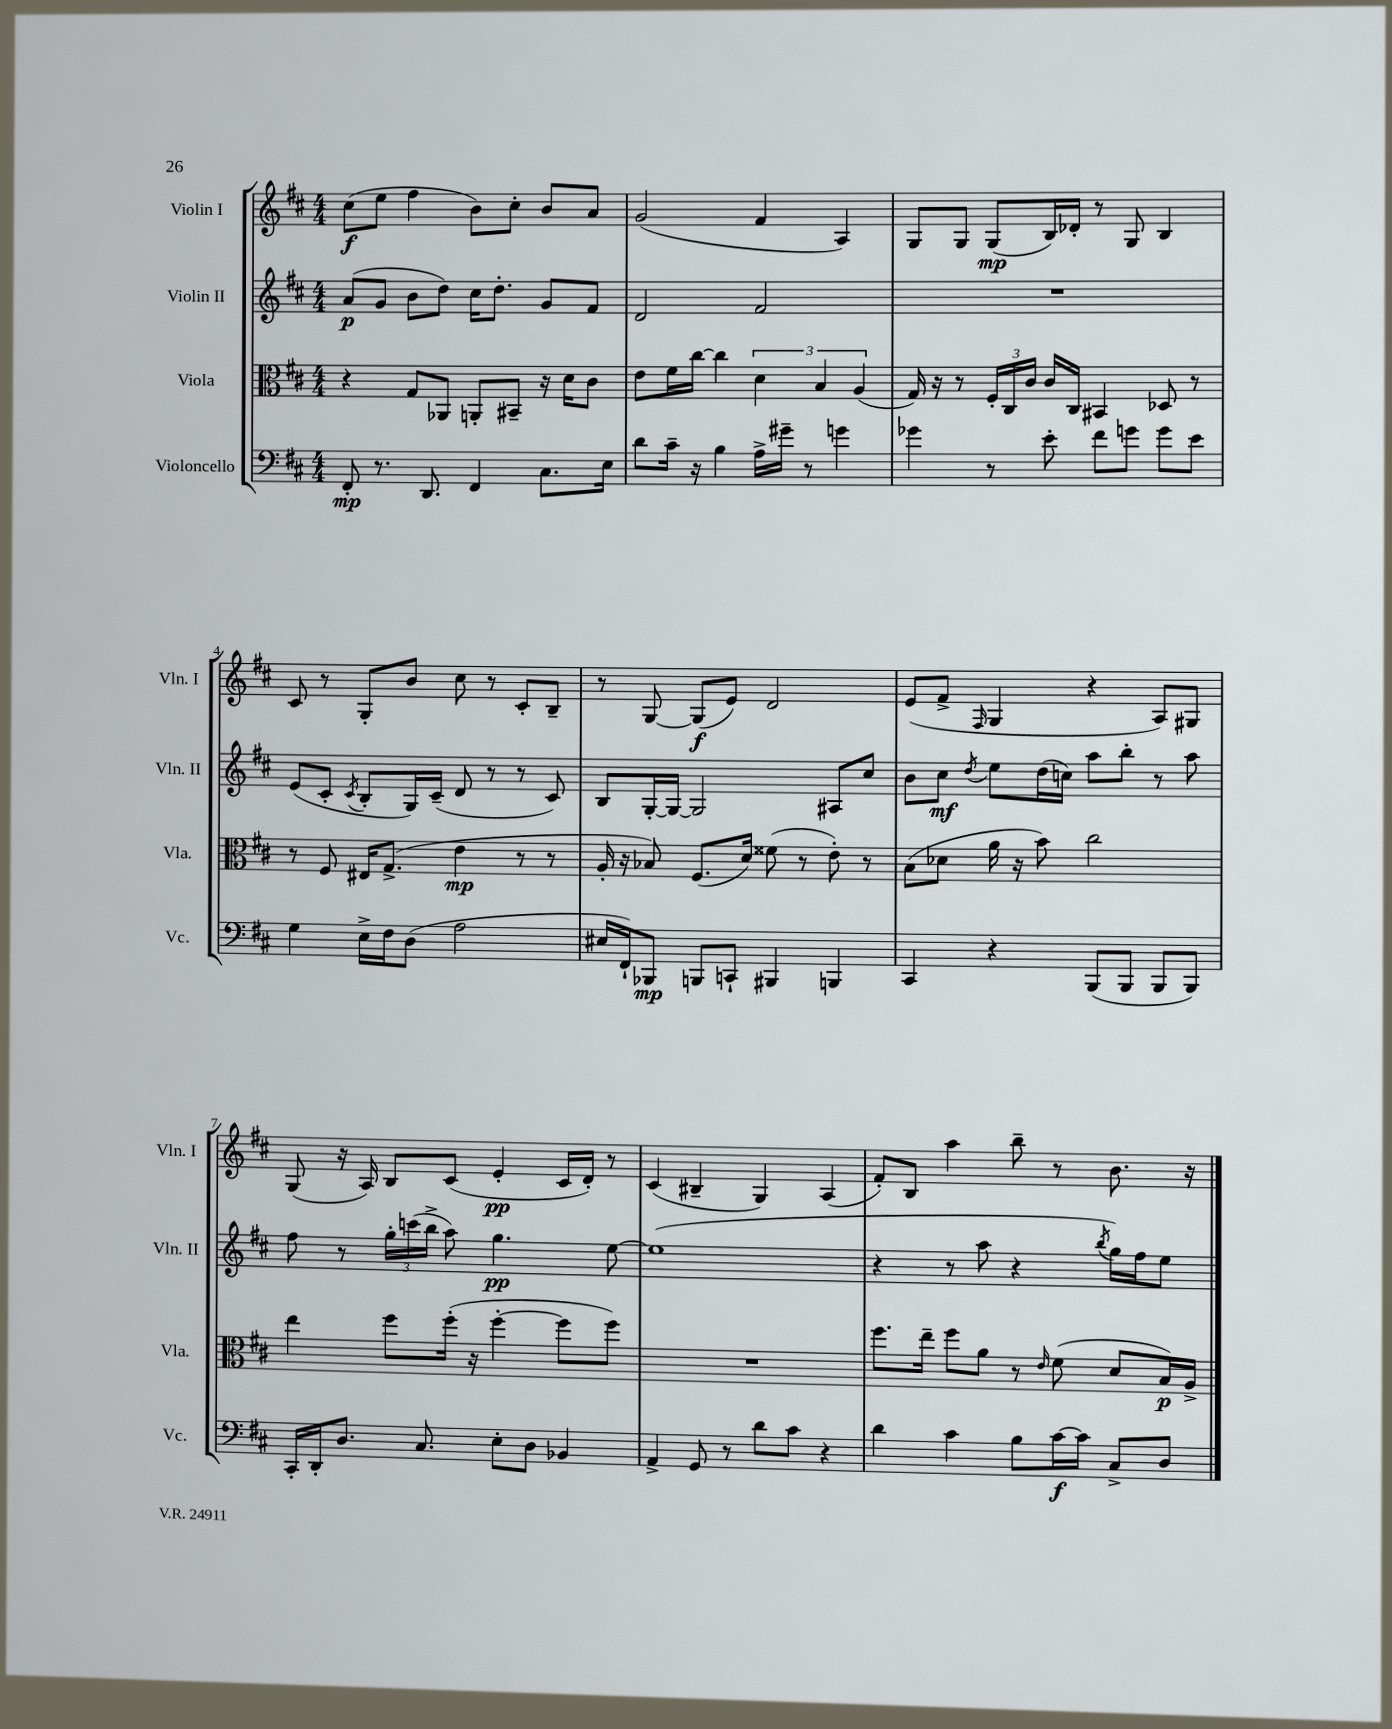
<<
\new StaffGroup <<
\new Staff = "s0" \with { instrumentName = "Violin I" shortInstrumentName = "Vln. I" } {
    \clef treble \key d \major \numericTimeSignature \time 4/4
    \autoBeamOff cis''8[\f( e''8] fis''4 b'8[) cis''8]-. b'8[ a'8] |
    g'2( fis'4 a4) |
    g8[ g8] g8[\mp( b16) des'16]-. r8 g8 b4 |
    cis'8 r8 g8[-. b'8] cis''8 r8 cis'8[-. b8]-- |
    r8 g8~ g8[\f( e'8]) d'2 |
    e'8[( fis'8]-> \grace { fis16 } g4 r4 a8[) gis8] |
    g8( r16 a16) b8[ cis'8]( e'4-.\pp cis'16[ d'16]-.) r8 |
    cis'4( bis4-- g4) a4( |
    fis'8[-.) b8] a''4 b''8-- r8 b'8. r16 \bar "|." |
}
\new Staff = "s1" \with { instrumentName = "Violin II" shortInstrumentName = "Vln. II" } {
    \clef treble \key d \major \numericTimeSignature \time 4/4
    \autoBeamOff a'8[\p( g'8] b'8[ d''8]) cis''16[ d''8.]-. g'8[ fis'8] |
    d'2 fis'2 |
    R1 |
    e'8[( cis'8]-. \acciaccatura { cis'8 } b8[-. g16) cis'16]--( d'8 r8 r8 cis'8) |
    b8[ g16~-. g16]~ g2 ais8[ cis''8] |
    b'8[ cis''8]\mf \acciaccatura { d''8 } e''8[ d''16( c''16]) a''8[ b''8]-. r8 a''8 |
    fis''8 r8 \tuplet 3/2 { g''16[-. c'''16( b''16]-> } a''8) g''4.\pp e''8~ |
    e''1( |
    r4 r8 a''8 r4 \acciaccatura { b''8 } g''16[) fis''16 e''8] \bar "|." |
}
\new Staff = "s2" \with { instrumentName = "Viola" shortInstrumentName = "Vla." } {
    \clef alto \key d \major \numericTimeSignature \time 4/4
    \autoBeamOff r4 g8[ aes,8] a,8[-. bis,8]-- r16 d'16[ cis'8] |
    e'8[ fis'16 cis''16]~ cis''4 \tuplet 3/2 { d'4 b4 a4( } |
    g16) r16 r8 \tuplet 3/2 { fis16[-. cis16 cis'16] } cis'16[ cis16] bis,4 des8 r8 |
    r8 fis8 eis16[ g8.]->( e'4\mp r8 r8 |
    a16-. r16 bes8) fis8.[( d'16]) fisis'8( r8 e'8-.) r8 |
    b8[( des'8] a'16 r16 b'8) cis''2 |
    e''4 fis''8[ fis''16]-.( r16 fis''4~-. fis''8[ fis''8]) |
    R1 |
    fis''8.[ e''16]-- fis''8[ a'8] r8 \grace { e'16 } fis'8( d'8[ b16\p) a16]-> \bar "|." |
}
\new Staff = "s3" \with { instrumentName = "Violoncello" shortInstrumentName = "Vc." } {
    \clef bass \key d \major \numericTimeSignature \time 4/4
    \autoBeamOff fis,8-.\mp r8. d,8. fis,4 cis8.[ e16] |
    d'8[ cis'16]-- r16 b4 a16[-> gis'16]-- r8 g'4 |
    ges'4 r8 e'8-. fis'8[ g'8] g'8[ e'8] |
    g4 e16[-> fis16 d8]( a2 |
    eis16[ fis,16-!) bes,,8]\mp b,,8[ c,8]-! bis,,4 b,,4 |
    cis,4 r4 b,,8[( b,,8] b,,8[ b,,8]) |
    cis,16[-. d,16-. d8.] cis8. e8[-. d8] bes,4 |
    a,4-> g,8 r8 d'8[ cis'8] r4 |
    d'4 cis'4 b8[ cis'16~\f cis'16] cis8[-> d8] \bar "|." |
}
>>
>>
